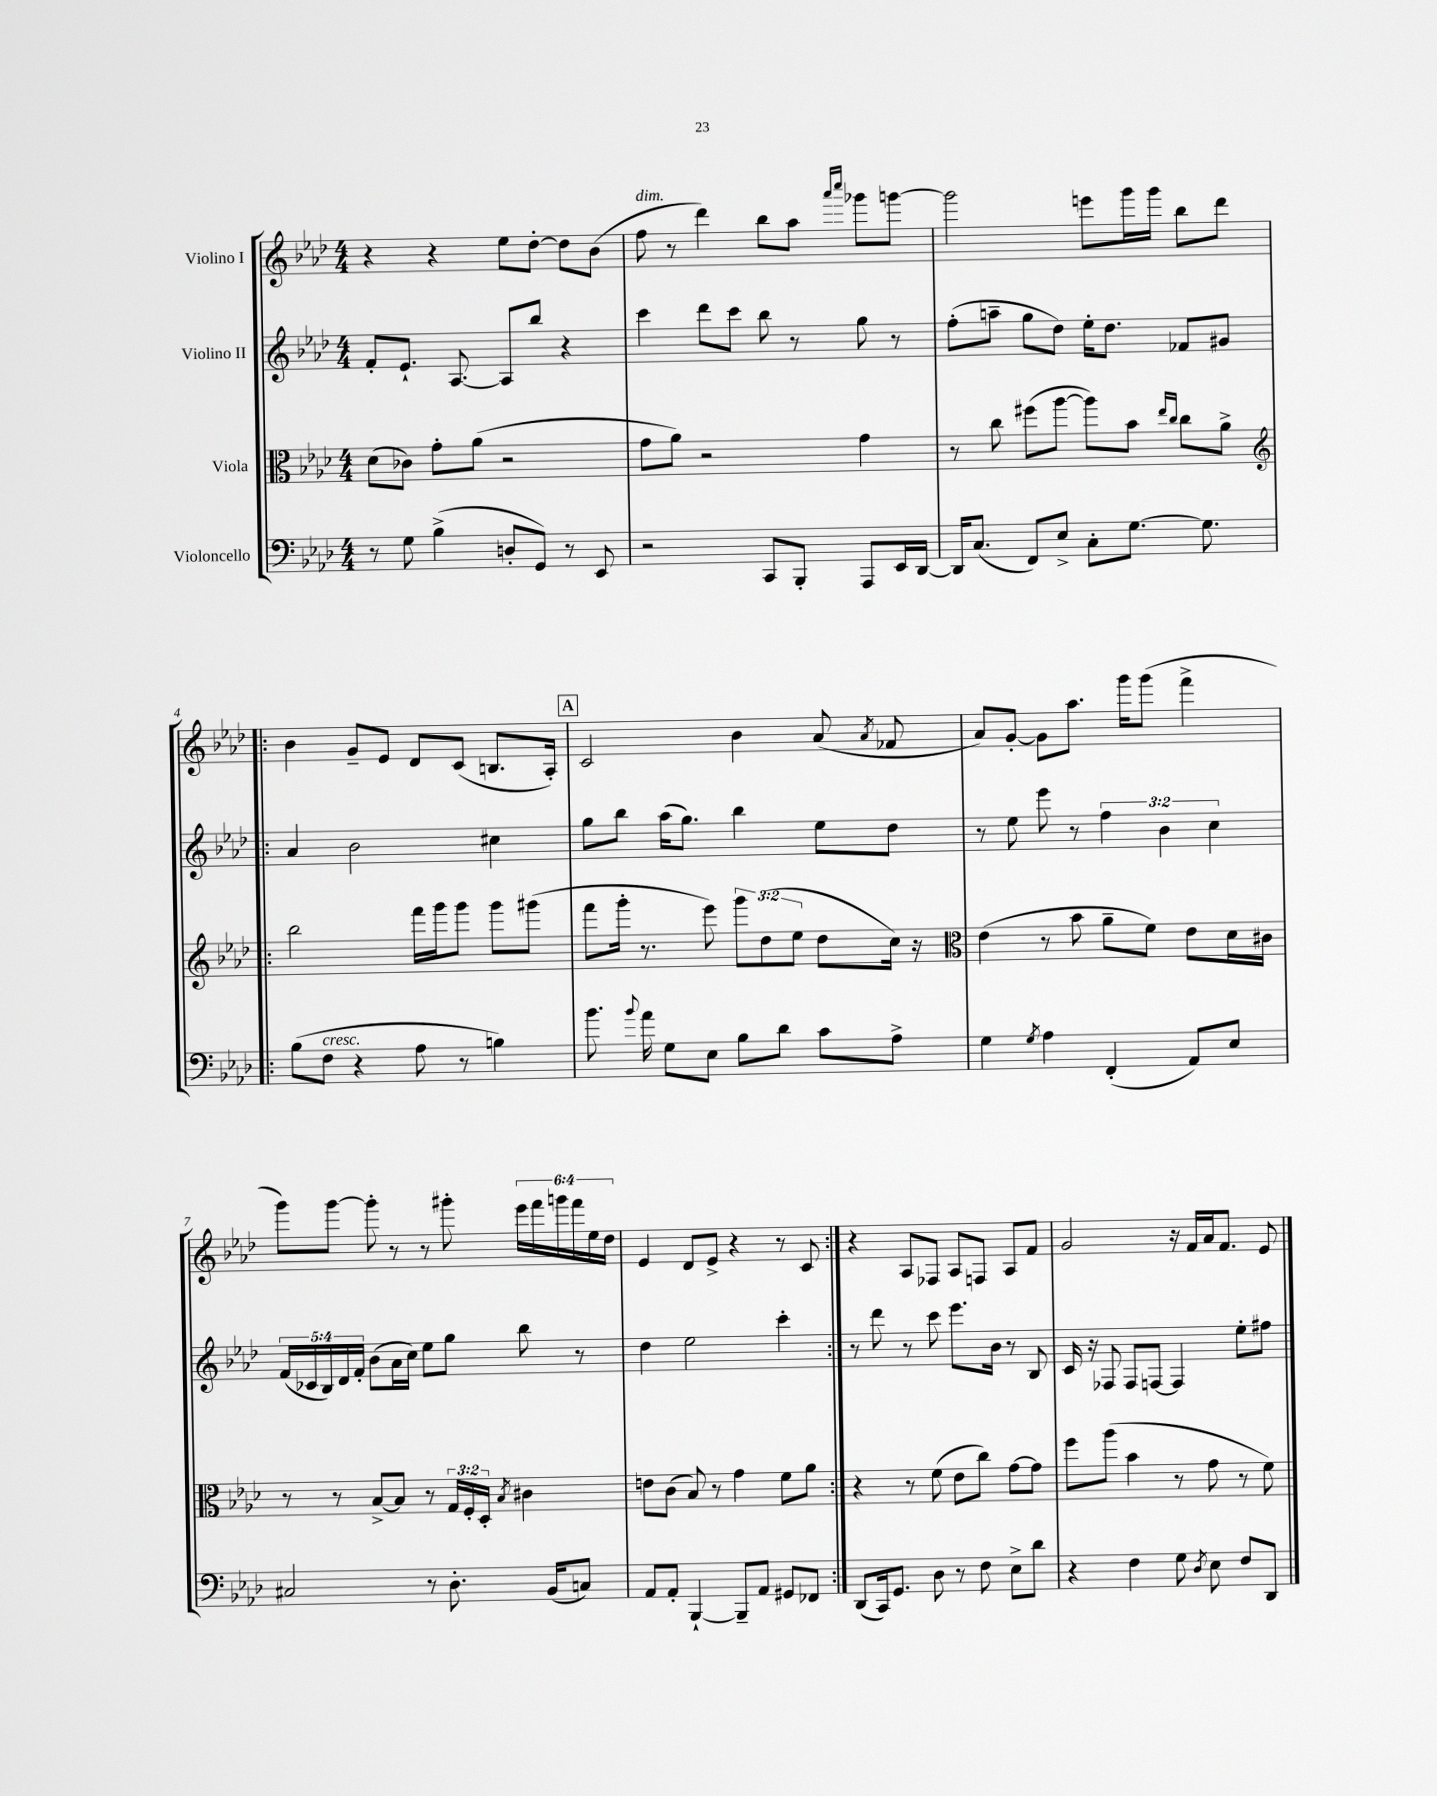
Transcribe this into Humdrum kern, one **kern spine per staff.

**kern	**kern	**kern	**kern
*staff4	*staff3	*staff2	*staff1
*clefF4	*clefC3	*clefG2	*clefG2
*k[b-e-a-d-]	*k[b-e-a-d-]	*k[b-e-a-d-]	*k[b-e-a-d-]
*M4/4	*M4/4	*M4/4	*M4/4
8r	(8d-\L	8f'/L	4r
8G\	8c-\J)	8.e-`/J	.
(4B-^\	8g'\L	.	4r
.	.	[8.A-/	.
.	(8a-\J	.	.
8D'/L	2r	8A-/]L	8ee-\L
8GG/J)	.	8bb-/J	[8dd-'\J
8r	.	4r	8dd-\]L
8EE-/	.	.	(8b-\J
=	=	=	=
2r	8g\L	4ccc\	8ff\
.	8a-\J)	.	8r
.	2r	8ddd-\L	4ddd-\)
.	.	8ccc\J	.
8CC/L	.	8bb-\	8bb-\L
8BBB-'/J	.	8r	8aa-\J
.	.	.	16qqaaa-/LL
.	.	.	16qqcccc/JJ
8AAA-/L	4g\	8gg\	8ggg-\L
16EE-/L	.	8r	[8ggg\J
[16DD-/JJ	.	.	.
=	=	=	=
16DD-/]LK	8r	(8ff'\L	2ggg\]
(8.C/J	.	.	.
.	8cc\	8aa~\J	.
8FF/L)	(8ff#\L	8gg\L	.
8E-^/J	[8aa-\J	8dd-\J)	.
8C'\L	8aa-\]L)	16ee-'\LK	8eee\L
.	.	8.dd-\J	.
[8.G\J	8b-\J	.	16ggg\L
.	.	.	16ggg\JJ
.	16qqee-/LL	.	.
.	16qqcc/JJ	.	.
.	8cc\L	8f-/L	8bb-\L
8.G\]	.	.	.
.	8a-^\J	8g#/J	8ddd-\J
=!|:	=!|:	=!|:	=!|:
*	*clefG2	*	*
(8B-\L	2bb-\	4a-/	4b-\
8F\J	.	.	.
4r	.	2b-\	8g~/L
.	.	.	8e-/J
8A-\	16fff\LL	.	8d-/L
.	16ggg\J	.	.
8r	8ggg\J	.	(8c/J
4B\)	8ggg\L	4cc#\	8.B/L
.	(8ggg#\J	.	.
.	.	.	16A-'/Jk)
=	=	=	=
8.b-\	8fff\L	8gg\L	2c/
.	16ggg'\Jk	8bb-\J	.
8qqb-/	.	.	.
16a-\	8.r	.	.
8G\L	.	(16aa-\LK	.
.	.	8.gg\J)	.
8E-\J	8eee-\)	.	.
8B-\L	12ggg\L	4bb-\	4b-\
.	(12dd-\	.	.
8d-\J	.	.	.
.	12ee-\J	.	.
8c\L	8dd-\L	8ee-\L	(8a-/
.	.	.	8qa-/
8A-^\J	16cc\Jk)	8dd-\J	8f-/
.	16r	.	.
=	=	=	=
*	*clefC3	*	*
4G\	(4e-\	8r	8a-/L)
.	.	8ee-\	[8g'/J
8qG/	.	.	.
4A-\	8r	8eee-\	8g\]L
.	8b-\	8r	8.aa-\J
(4FF'/	8a-~\L	6ff\	.
.	.	.	16ggg\LK
.	8f\J)	.	(8ggg\J
.	.	6b-\	.
8AA-/L)	8e-\L	.	4fff^\
.	.	6cc\	.
8E-/J	16d-\L	.	.
.	16c#\JJ	.	.
=	=	=	=
2C#/	8r	(20f/LL	8ggg\L)
.	.	20c-/	.
.	.	20B-/)	.
.	8r	.	[8ggg\J
.	.	20d-/	.
.	.	20f'/JJ	.
.	[8B-^/L	(8b-\L	8ggg'\]
.	8B-/]J	16a-\L	8r
.	.	16cc\JJ)	.
8r	8r	8ee-\L	8r
8.D-'\	24G/LL	8gg\J	8ggg#'\
.	24F'/	.	.
.	24D-'/JJ	.	.
.	8qB-/	.	.
.	4c#\	8bb-\	24eee-\LL
.	.	.	24fff\
(16BB-/LK	.	.	.
.	.	.	24ggg\
8C/J)	.	8r	24fff\
.	.	.	24ee-\
.	.	.	24dd-\JJ
=	=	=	=
8AA-/L	8e\L	4dd-\	4e-/
8AA-'/J	(8c\J	.	.
[4BBB-`/	8B-/)	2ee-\	8d-/L
.	8r	.	8e-^/J
8BBB-~/]L	4g\	.	4r
8AA-/J	.	.	.
8GG#/L	8f\L	4ccc'\	8r
8FF-/J	8a-\J	.	8c/
=:|!	=:|!	=:|!	=:|!
(8DD-/L	4r	8r	4r
16CC/k)	.	8ddd-\	.
8.GG/J	.	.	.
.	8r	8r	8A-/L
8D-\	(8f\	8ccc\	8F-/J
8r	8e-\L	8.eee-\L	8A-/L
8F\	8cc\J)	.	8F/J
.	.	16b-\Jk	.
8E-^\L	[8g\L	8r	8A-/L
8d-\J	8g\]J	8B-/	8f/J
=	=	=	=
4r	8ff\L	16c/	2g/
.	.	16r	.
.	(8aa-\J	8F-/	.
4F\	4b-\	8F-/L	.
.	.	[8F/J	.
8G\	8r	4F/]	16r
.	.	.	16f/LL
8qD-/	.	.	.
8E-\	8g\	.	16a-/J
.	.	.	8.f/J
8F/L	8r	8ee-'\L	.
8DD-/J	8f\)	8ff#\J	8e-/
==	==	==	==
*-	*-	*-	*-
